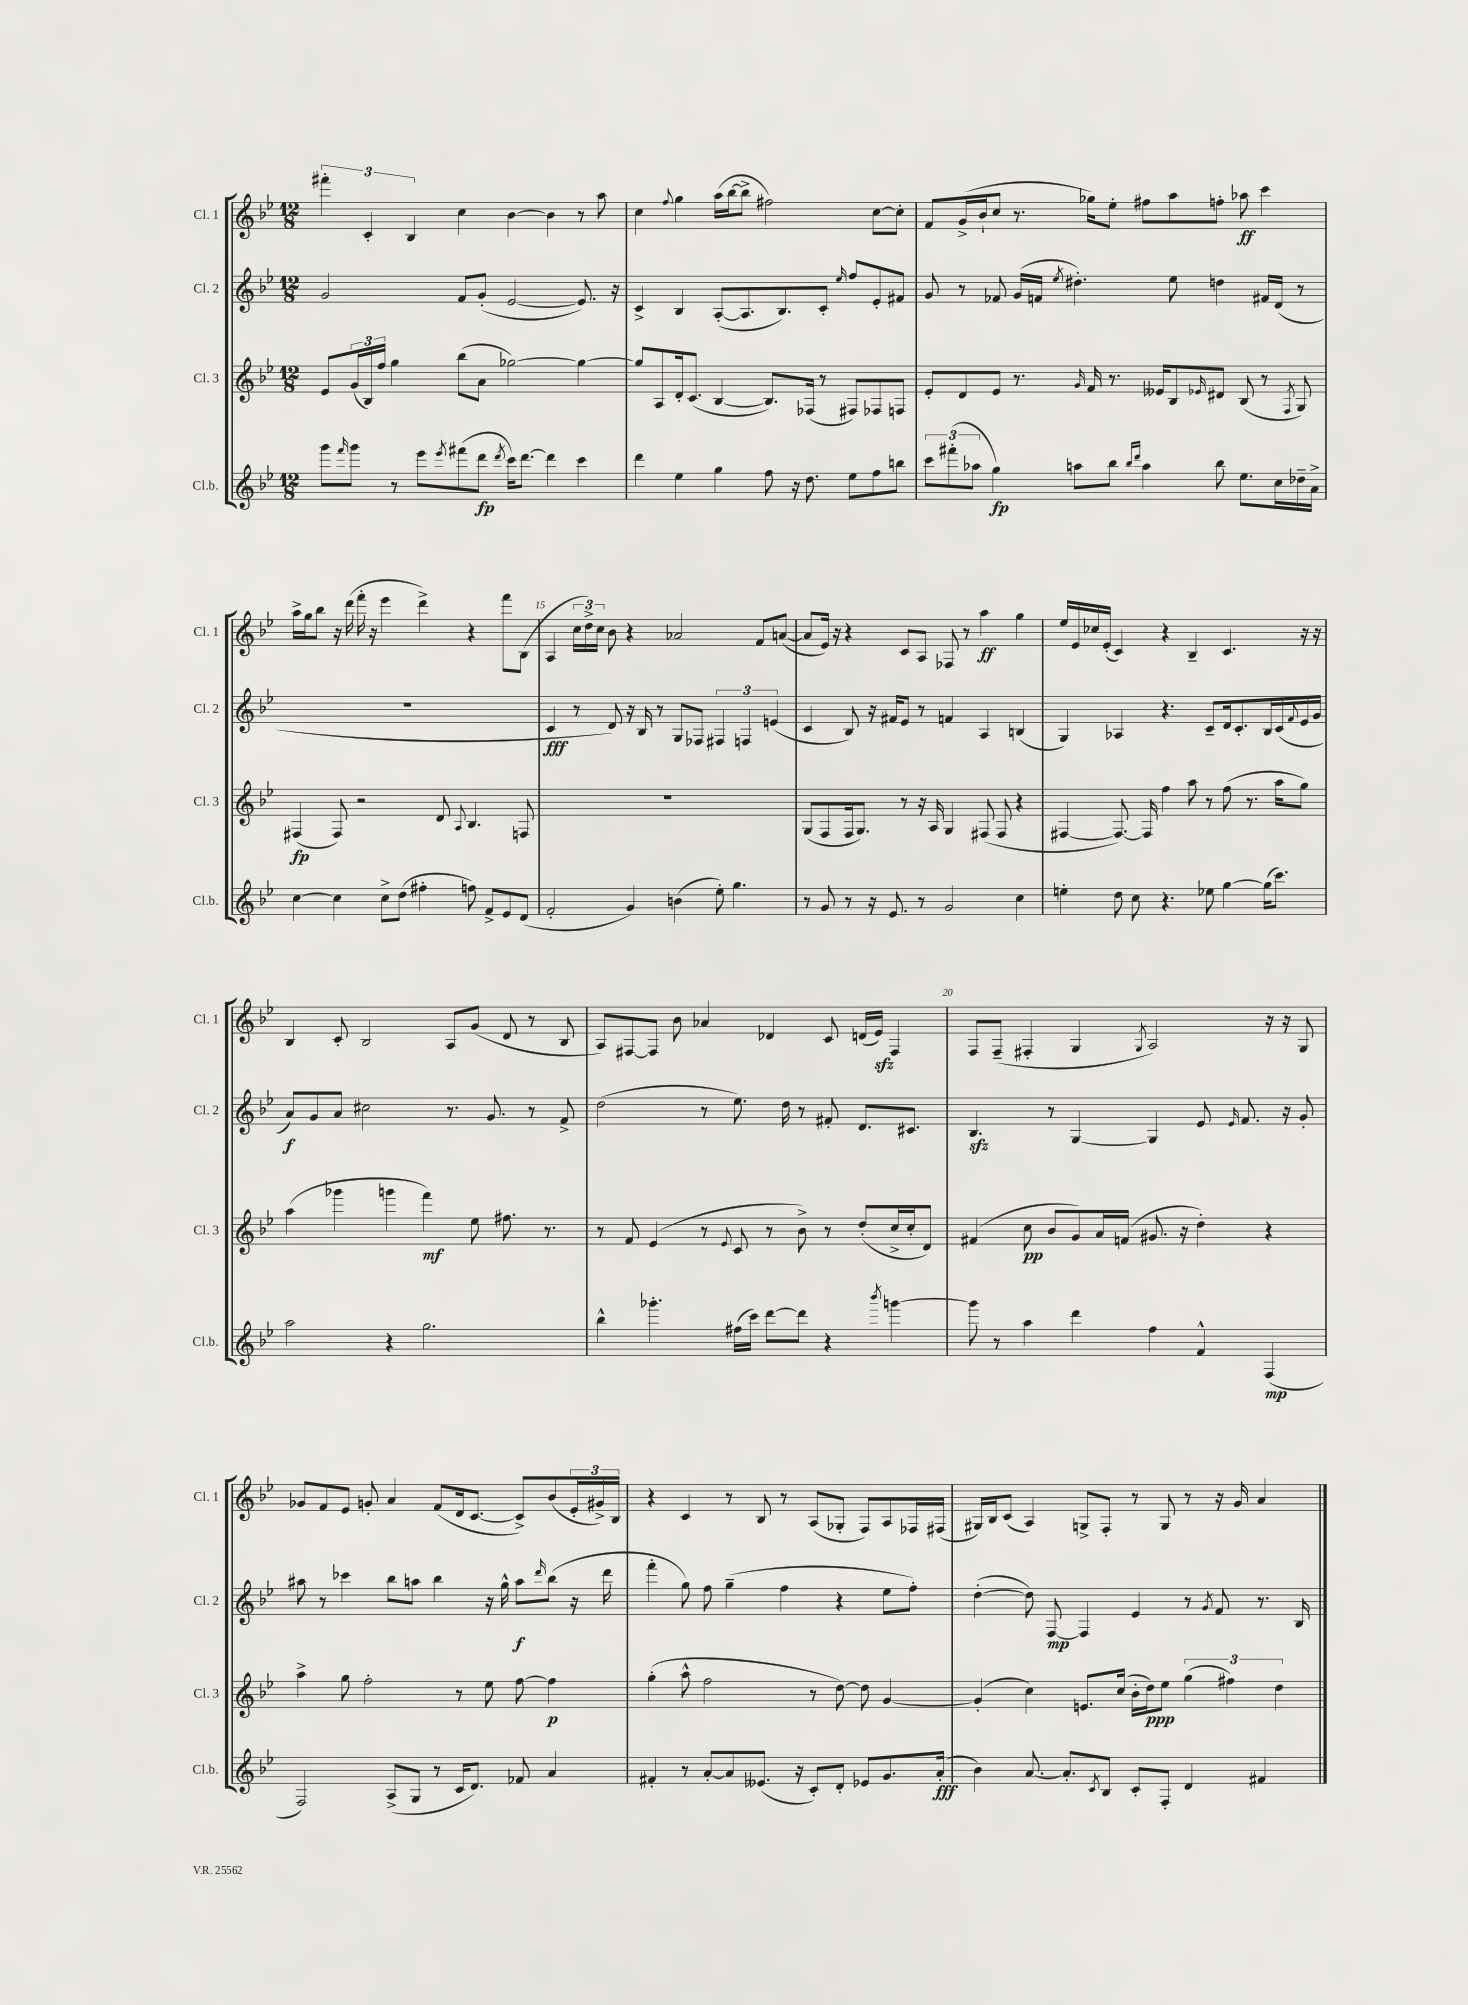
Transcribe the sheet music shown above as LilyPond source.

<<
\new StaffGroup <<
\new Staff = "s0" \with { instrumentName = "Cl. 1" shortInstrumentName = "Cl. 1" } {
    \clef treble \key bes \major \numericTimeSignature \time 12/8
    \tuplet 3/2 { fis'''4-. c'4-. bes4 } c''4 bes'4~ bes'4 r8 a''8 |
    c''4 \appoggiatura { f''8 } g''4 a''16( bes''16~ bes''8-> fis''2) c''8~ c''8-. |
    f'8 g'16->( bes'16-! c''8 r8. ges''16) ees''8-. fis''8 a''8 f''8-. aes''8\ff c'''4 |
    a''16-> g''16 bes''8 r16 d'''16( f'''16-. r16 ees'''4 d'''4->) r4 f'''8 bes8( |
    a4 \tuplet 3/2 { c''16 d''16->) c''16 } bes'8 r4 aes'2 f'8 a'8~( |
    a'8 ees'16) r16 r4 c'8 a8 fes8 r8 a''4\ff g''4 |
    ees''16 ees'16 ces''16 ees'16-.( c'4) r4 bes4-- c'4. r16 r16 |
    bes4 c'8-. bes2 a8 g'8( d'8 r8 bes8 |
    a8) fis8~ fis8 bes'8 aes'4 des'4 c'8 d'16( ees'16\sfz) fis4 |
    f8 f8--( fis4-. g4 \acciaccatura { g8 } a2) r16 r16 g8 |
    ges'8 f'8 ees'8 g'8-. a'4 f'8( d'16 c'8.~ c'8->) bes'8( \tuplet 3/2 { ees'16-. gis'16->) bes16 } |
    r4 c'4 r8 bes8 r8 a8( ges8-. f8) a8 fes16 fis16( |
    gis16) bes16 c'8( a4) g8-> f8-. r8 g8 r8 r16 g'16 a'4 \bar "|." |
}
\new Staff = "s1" \with { instrumentName = "Cl. 2" shortInstrumentName = "Cl. 2" } {
    \clef treble \key bes \major \numericTimeSignature \time 12/8
    g'2 f'8 g'8-.( ees'2~ ees'8.) r16 |
    c'4-> bes4 a8~-.( a8. bes8.) c'8-. \grace { ees''16 } f''8 ees'8-. fis'8 |
    g'8 r8 fes'8 g'16( f'16 \acciaccatura { ees''8 } dis''4.-.) ees''8 d''4 fis'16 d'16( r8 |
    R1. |
    c'4\fff r8 d'8) r16 bes16 r8 g8 fes8 \tuplet 3/2 { fis4 f4 e'4( } |
    c'4 bes8) r16 fis'16 ees'8 r8 f'4 a4 b4( |
    g4) aes4 r4. c'8-- d'16 c'8.-. bes16 c'16( \appoggiatura { f'8 } ees'16 g'16 |
    a'8\f) g'8 a'8 cis''2 r8. g'8. r8 f'8-> |
    d''2( r8 ees''8.) d''16 r8 fis'8-. d'8. cis'8. |
    bes4.\sfz r8 g4~ g4 ees'8 \grace { ees'16 } f'8. r16 g'8-. |
    ais''8 r8 ces'''4 bes''8 a''8 bes''4 r16 g''16-^ a''8\f \grace { d'''16 } bes''8( r16 d'''16 |
    f'''4-. g''8) f''8 g''4--( f''4 r4 ees''8 f''8-.) |
    d''4~-.( d''8) f8~\mp f4 ees'4 r8 \acciaccatura { g'8 } f'8 r8. bes16 \bar "|." |
}
\new Staff = "s2" \with { instrumentName = "Cl. 3" shortInstrumentName = "Cl. 3" } {
    \clef treble \key bes \major \numericTimeSignature \time 12/8
    ees'8 \tuplet 3/2 { g'16( bes16) f''16 } g''4 bes''8( a'8 ges''2~) ges''4~ |
    ges''8 a8 d'16-. c'8.( bes4~ bes8.) fes16( r8 fis8) fes8 f8 |
    ees'8-. d'8 ees'8 r8. \grace { g'16 } f'16 r8. eeses'16 bes8 \grace { ees'16 } dis'8 bes8( r8 \acciaccatura { f8 } g8) |
    fis4\fp( fis8) r2 d'8 \appoggiatura { a8 } bes4. f8 |
    R1. |
    g8( f8 f16 g8.) r8 r16 a16 g4 fis8( fis8 r4 |
    fis4~ fis8.~) fis16 f''4 a''8 r8 f''8( r8. a''16 g''8) |
    a''4( ges'''4 g'''4 f'''4\mf) ees''8 fis''8. r8. |
    r8 f'8 ees'4( r8 \appoggiatura { ees'8 } c'8 r8 bes'8->) r8 d''8-.( c''16-> c''16-. d'8) |
    fis'4( c''8\pp bes'8 g'8) a'16 f'16( gis'8. r16 d''4-.) r4 |
    a''4-> g''8 f''2-. r8 ees''8 f''8~ f''4\p |
    g''4-.( a''8-^ f''2 r8 d''8~) d''8 g'4~ |
    g'4-.( c''4) e'8. c''16( bes'16-. d''16\ppp) ees''8 \tuplet 3/2 { g''4( fis''4) d''4 } \bar "|." |
}
\new Staff = "s3" \with { instrumentName = "Cl.b." shortInstrumentName = "Cl.b." } {
    \clef treble \key bes \major \numericTimeSignature \time 12/8
    g'''8 \grace { f'''16 } g'''8 r8 ees'''8 \acciaccatura { ees'''8 } fis'''8( d'''8\fp \acciaccatura { d'''8 } c'''16) d'''8.~ d'''4 c'''4 |
    d'''4 ees''4 g''4 f''8 r16 d''8. ees''8 f''8 b''8 |
    \tuplet 3/2 { c'''8 fis'''8-.( aes''8 } g''4\fp) a''8 bes''8 \grace { bes''16 d'''16 } a''4 bes''8 ees''8. c''16 des''16-- a'16-> |
    c''4~ c''4 c''8-> d''8( fis''4-. f''8) f'8-> ees'8 d'8( |
    f'2-. g'4) b'4( ees''8-.) g''4. |
    r8 g'8 r8 r16 ees'8. r8 g'2 c''4 |
    e''4-. d''8 c''8 r4. ees''8 g''4~ g''16( c'''8.) |
    a''2 r4 g''2. |
    bes''4-^ ges'''4.-. fis''16( c'''16) d'''8~ d'''8 r4 \acciaccatura { bes'''8 } g'''4~ |
    g'''8 r8 a''4 d'''4 f''4 f'4-^ f4\mp( |
    f2) a8->( g8 r8 c'16 d'8.) fes'8 a'4 |
    fis'4-. r8 a'8~-. a'8 eeses'8.( r16 c'8-.) d'8-. ees'8 g'8. a'16-.\fff( |
    bes'4) a'8.~ a'8.-. \acciaccatura { c'8 } bes8 c'8-. f8-. d'4 fis'4 \bar "|." |
}
>>
>>
\layout { \context { \Score currentBarNumber = #11 \override BarNumber.break-visibility = ##(#f #t #t) barNumberVisibility = #(every-nth-bar-number-visible 5) } }
